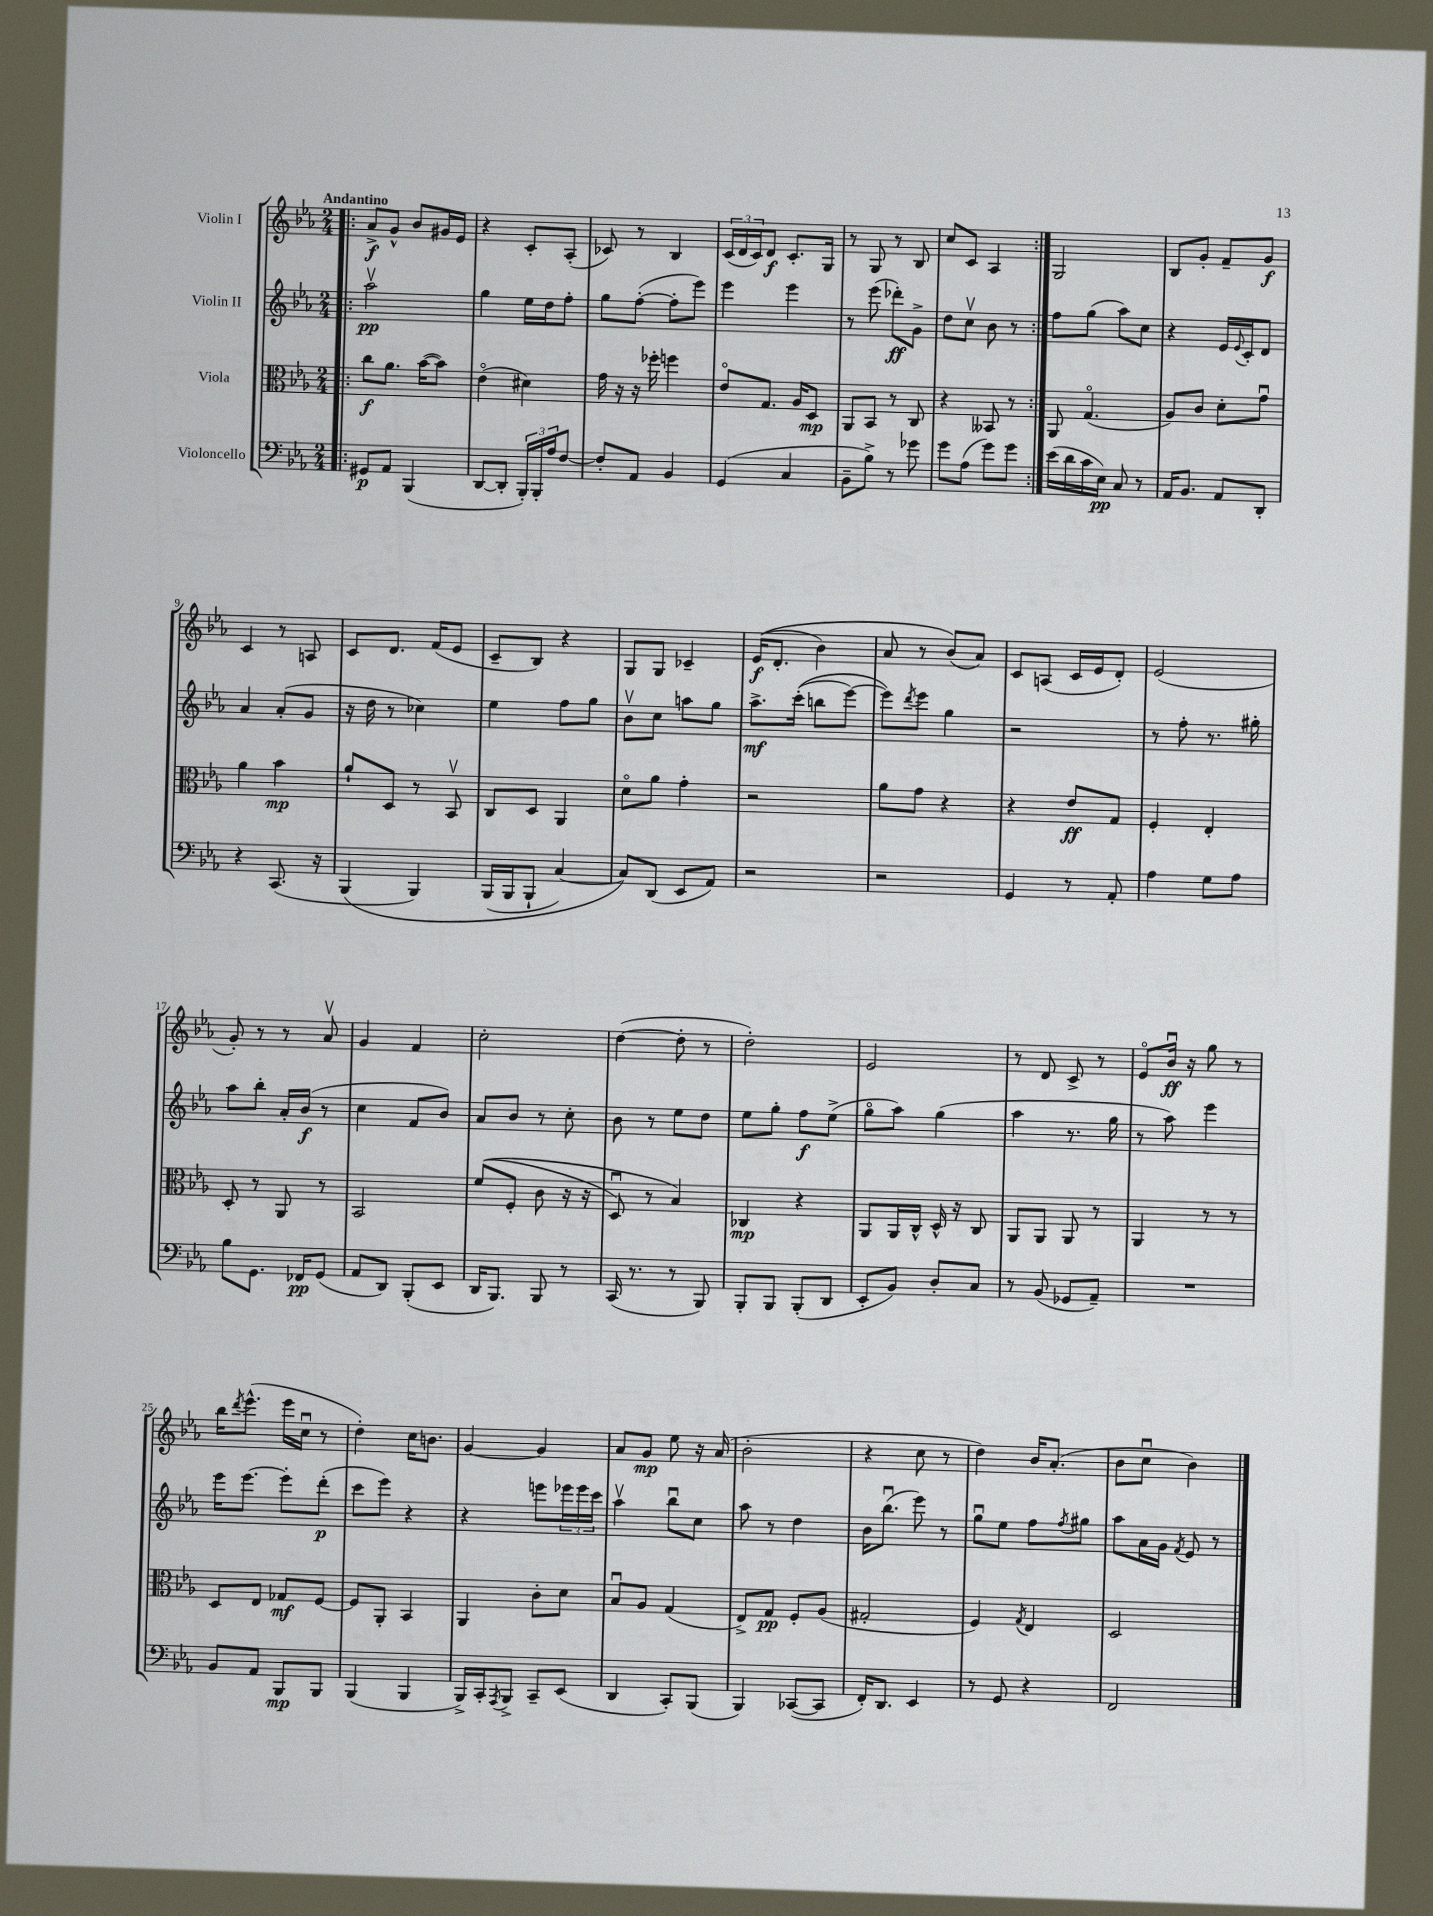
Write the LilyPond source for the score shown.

<<
\new StaffGroup <<
\new Staff = "s0" \with { instrumentName = "Violin I" } {
    \clef treble \key ees \major \numericTimeSignature \time 2/4 \tempo "Andantino"
    \repeat volta 2 { \bar ".|:" aes'8->\f g'8-^ bes'8 gis'16 ees'16 |
    r4 c'8-. aes8-.( |
    ces'8) r8 bes4 |
    \tuplet 3/2 { c'16( d'16 c'16) } d'8\f c'8.-. g16 |
    r8 g8 r8 bes8 |
    c''8 c'8 aes4 | }
    g2 |
    bes8 g'8-. f'8-- g'8\f |
    c'4 r8 a8 |
    c'8 d'8. f'16( ees'8 |
    c'8-- bes8) r4 |
    g8 g8 ces'4-- |
    ees'16\f(\( d'8.-. bes'4) |
    aes'8 r8 bes'8(\) aes'8) |
    c'8 a8( c'16 ees'16 d'8-.) |
    ees'2( |
    g'8-.) r8 r8 aes'8\upbow |
    g'4 f'4 |
    c''2-. |
    d''4~( d''8-. r8 |
    d''2-.) |
    ees'2 |
    r8 d'8 c'8-> r8 |
    ees'8\flageolet bes'16\downbow\ff r16 g''8 r8 |
    bes''16 \acciaccatura { d'''8 } ees'''8.-^( ees'''16 c''16\downbow r8 |
    d''4-.) c''16 b'8. |
    g'4~ g'4 |
    aes'8 g'8\mp ees''8 r16 aes'16( |
    bes'2-. |
    r4 c''8 r8 |
    d''4) bes'16 aes'8.-.( |
    bes'8 c''8\downbow bes'4) \bar "|." |
}
\new Staff = "s1" \with { instrumentName = "Violin II" } {
    \clef treble \key ees \major \numericTimeSignature \time 2/4
    \repeat volta 2 { \bar ".|:" aes''2\upbow\pp |
    g''4 ees''16 d''16 f''8-. |
    g''8 f''8~-.( f''8-. ees'''8) |
    ees'''4 ees'''4 |
    r8 ees'''8( des'''8-.\ff) g'8-> |
    d''8 c''8\upbow bes'8 r8 | }
    f''8 g''8( aes''8) c''8 |
    r4 ees'16 \appoggiatura { ees'8 } c'16-. d'8 |
    aes'4 aes'8-.( g'8 |
    r16 d''16 r8 ces''4) |
    ees''4 f''8 g''8 |
    bes'8\upbow c''8 a''8 g''8 |
    aes''8.->\mf c'''16-.(\( b''8 ees'''8~) |
    ees'''8\) \acciaccatura { d'''8 } ees'''8 g''4 |
    r2 |
    r8 f''8-. r8. gis''16-. |
    aes''8 bes''8-. aes'16-. bes'16\f( r8 |
    c''4 f'8 bes'8) |
    aes'8 bes'8 r8 c''8-. |
    bes'8 r8 ees''8 d''8 |
    ees''8 g''8-. f''8\f ees''8->( |
    g''8\flageolet aes''8) g''4( |
    aes''4 r8. g''16 |
    r8 aes''8) ees'''4 |
    ees'''16 ees'''8.~ ees'''8-. d'''8-.\p( |
    c'''8 ees'''8) r4 |
    r4 e'''8 \tuplet 3/2 { ees'''16 ees'''16 c'''16 } |
    aes''4\upbow bes''8\downbow c''8 |
    aes''8 r8 d''4 |
    bes'16 bes''8.\downbow( ees'''8) r8 |
    g''8\downbow ees''8 f''8 \acciaccatura { f''8 } gis''8 |
    aes''8 aes'16 g'16 \acciaccatura { f'8 } ees'8 r8 \bar "|." |
}
\new Staff = "s2" \with { instrumentName = "Viola" } {
    \clef alto \key ees \major \numericTimeSignature \time 2/4
    \repeat volta 2 { \bar ".|:" c''8\f aes'8. bes'16~( bes'8) |
    ees'4\flageolet( dis'4) |
    g'16 r16 r16 fes''16-. f''4 |
    ees'8\flageolet g8. aes16 d8\mp |
    aes,8 bes,8 r8 c8 |
    r4 beses,8 r8 | }
    aes,8 g4.\flageolet( |
    aes8) c'8 d'8-. g'8\downbow |
    aes'4 bes'4\mp |
    aes'8-! d8 r8 bes,8\upbow |
    c8 d8 aes,4 |
    d'8\flageolet aes'8 g'4-. |
    r2 |
    aes'8 g'8 r4 |
    r4 ees'8\ff g8 |
    f4-. ees4-. |
    d8-. r8 aes,8 r8 |
    bes,2 |
    f'8(\( f8-. c'8 r16 r16 |
    d8\downbow) r8 bes4\) |
    ces4\mp r4 |
    aes,8 aes,16 c16-^ d16-^ r16 c8 |
    aes,8 aes,8 aes,8 r8 |
    aes,4 r8 r8 |
    d8 ees8 ges8\mf f8~ |
    f8 aes,8-. bes,4 |
    aes,4 c'8-. d'8 |
    bes8\downbow aes8 g4( |
    ees8->) g8\pp f8-. aes8( |
    gis2-. |
    f4) \acciaccatura { g8 } ees4 |
    d2 \bar "|." |
}
\new Staff = "s3" \with { instrumentName = "Violoncello" } {
    \clef bass \key ees \major \numericTimeSignature \time 2/4
    \repeat volta 2 { \bar ".|:" gis,8\p aes,8 bes,,4( |
    d,8~ d,8-. \tuplet 3/2 { bes,,16-.) bes,,16-. aes16 } f8~ |
    f8-. aes,8 bes,4 |
    g,4( c4 |
    bes,8-- bes8->) r8 ges'8 |
    g'8 aes8( g'8) g'8 | }
    ees'16( d'16 c'16 ees16\pp) c8 r8 |
    aes,16 bes,8. aes,8 d,8-. |
    r4 c,8.( r16 |
    bes,,4\( bes,,4) |
    bes,,16( bes,,16 bes,,8-! c4~) |
    c8\) d,8( ees,8 aes,8) |
    r2 |
    r2 |
    g,4 r8 aes,8-. |
    aes4 g8 aes8 |
    bes8 g,8. fes,16\pp g,8( |
    aes,8 d,8) bes,,8-.( ees,8 |
    d,16 bes,,8.) bes,,8 r8 |
    c,16( r8. r8 bes,,8) |
    bes,,8-. bes,,8 bes,,8-.( d,8 |
    ees,8-. bes,8) d8-. c8 |
    r8 bes,8( ges,8 aes,8--) |
    R2 |
    bes,8 aes,8 bes,,8\mp bes,,8 |
    bes,,4( bes,,4 |
    bes,,16->) c,16-. \acciaccatura { aes,,8 } bes,,8-> c,8-- ees,8( |
    d,4 c,8-.) bes,,8( |
    bes,,4) ces,8~( ces,8 |
    f,16-.) d,8. ees,4 |
    r8 g,8 r4 |
    f,2 \bar "|." |
}
>>
>>
